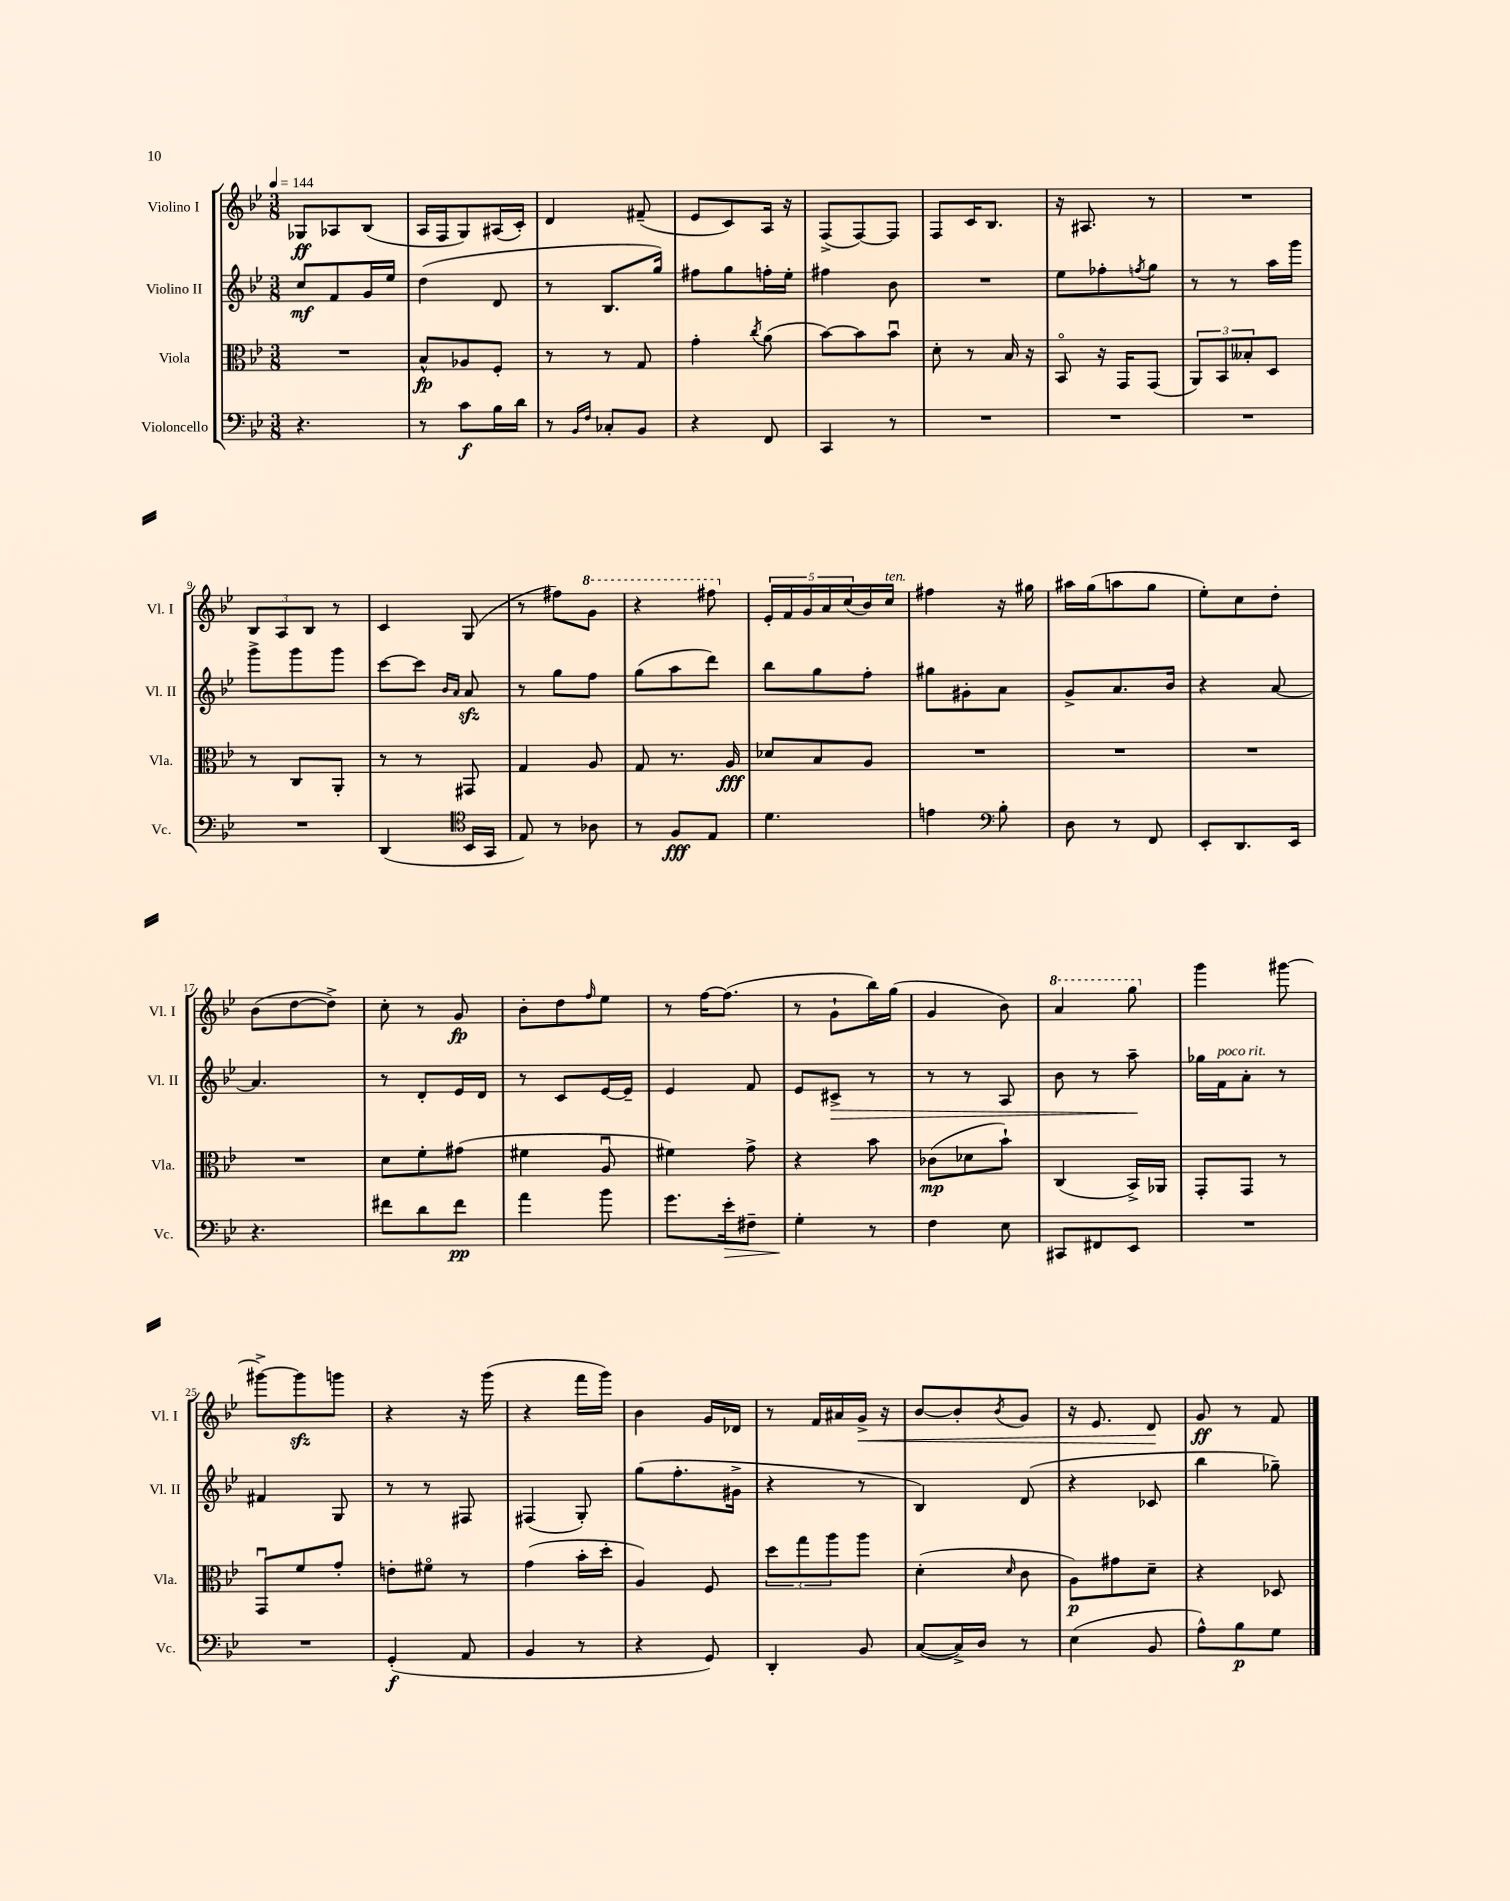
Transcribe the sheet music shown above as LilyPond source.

<<
\new StaffGroup <<
\new Staff = "s0" \with { instrumentName = "Violino I" shortInstrumentName = "Vl. I" } {
    \clef treble \key bes \major \numericTimeSignature \time 3/8 \tempo 4 = 144
    ges8\ff aes8 bes8( |
    a16 f16 g8) ais16( c'16-.) |
    d'4 fis'8--( |
    ees'8 c'8) a16 r16 |
    f8->( f8~) f8 |
    f8 c'16 bes8. |
    r16 ais8. r8 |
    R4. |
    \tuplet 3/2 { bes8 a8 bes8 } r8 |
    c'4 g8( |
    r8 fis''8) \ottava #1 g''8 |
    r4 fis'''8 \ottava #0 |
    \tuplet 5/4 { ees'16-. f'16 g'16 a'16 c''16( } bes'16) c''16^\markup { \italic "ten." } |
    fis''4 r16 gis''16 |
    ais''16 g''16( a''8 g''8 |
    ees''8-.) c''8 d''8-. |
    bes'8( d''8~ d''8->) |
    c''8-. r8 g'8\fp |
    bes'8-. d''8 \grace { f''16 } ees''8 |
    r8 f''16~ f''8.( |
    r8 g'8-! bes''16) g''16( |
    g'4 bes'8) |
    \ottava #1 a''4 g'''8 \ottava #0 |
    g'''4 gis'''8~ |
    gis'''8~-> gis'''8\sfz g'''8 |
    r4 r16 g'''16( |
    r4 f'''16 g'''16) |
    bes'4 g'16 des'16 |
    r8 f'16 ais'16 g'16->\< r16 |
    bes'8~ bes'8-. \acciaccatura { bes'8 } g'8 |
    r16 ees'8. d'8\! |
    g'8\ff r8 f'8 \bar "|." |
}
\new Staff = "s1" \with { instrumentName = "Violino II" shortInstrumentName = "Vl. II" } {
    \clef treble \key bes \major \numericTimeSignature \time 3/8
    c''8\mf f'8 g'16 ees''16 |
    d''4( d'8 |
    r8 bes8. g''16) |
    fis''8 g''8 f''16-. ees''16-. |
    fis''4 bes'8 |
    R4. |
    ees''8 fes''8-. \acciaccatura { f''8 } g''8 |
    r8 r8 a''16 g'''16 |
    g'''8-> g'''8 g'''8 |
    c'''8~ c'''8 \grace { bes'16 a'16 } a'8\sfz |
    r8 g''8 f''8 |
    g''8( a''8 d'''8) |
    bes''8 g''8 f''8-. |
    gis''8 gis'8-. a'8 |
    g'8-> a'8. bes'16 |
    r4 a'8~ |
    a'4. |
    r8 d'8-. ees'16 d'16 |
    r8 c'8 ees'16~ ees'16-- |
    ees'4 f'8 |
    ees'8 cis'8->\> r8 |
    r8 r8 a8 |
    bes'8 r8 a''8--\! |
    ges''16 f'16^\markup { \italic "poco rit." } a'8-. r8 |
    fis'4 g8 |
    r8 r8 fis8 |
    fis4( g8-.) |
    g''8( f''8.-. gis'16-> |
    r4 r8 |
    bes4) d'8( |
    r4 ces'8 |
    bes''4 ges''8--) \bar "|." |
}
\new Staff = "s2" \with { instrumentName = "Viola" shortInstrumentName = "Vla." } {
    \clef alto \key bes \major \numericTimeSignature \time 3/8
    R4. |
    bes8-^\fp aes8 f8-. |
    r8 r8 g8 |
    g'4-. \acciaccatura { c''8 } a'8( |
    bes'8~) bes'8 bes'8\downbow |
    d'8-. r8 bes16 r16 |
    bes,8\flageolet r16 g,16 g,8( |
    \tuplet 3/2 { a,8) bes,8 beses8-. } d8 |
    r8 c8 a,8-. |
    r8 r8 gis,8 |
    g4 a8 |
    g8 r8. a16\fff |
    des'8 bes8 a8 |
    R4. |
    R4. |
    R4. |
    R4. |
    d'8 f'8-. gis'8( |
    fis'4 a8\downbow |
    fis'4) g'8-> |
    r4 bes'8 |
    ces'8\mp( des'8 bes'8-!) |
    c4( bes,16->) aes,16 |
    g,8-. g,8 r8 |
    g,8\downbow f'8 g'8-. |
    e'8-. fis'8\flageolet r8 |
    g'4( bes'16-. d''16-. |
    a4) f8 |
    \tuplet 3/2 { d''8 g''8 a''8 } a''8 |
    d'4-.( \grace { d'16 } c'8 |
    a8\p) gis'8 d'8-- |
    r4 des8 \bar "|." |
}
\new Staff = "s3" \with { instrumentName = "Violoncello" shortInstrumentName = "Vc." } {
    \clef bass \key bes \major \numericTimeSignature \time 3/8
    r4. |
    r8 c'8\f bes16 d'16 |
    r8 \grace { bes,16 f16 } ces8-. bes,8 |
    r4 f,8 |
    c,4 r8 |
    R4. |
    R4. |
    R4. |
    R4. |
    d,4( \clef tenor bes,16 g,16 |
    ees8) r8 aes8 |
    r8 f8\fff ees8 |
    d'4. |
    e'4 \clef bass bes8-. |
    d8 r8 f,8 |
    ees,8-. d,8. ees,16 |
    r4. |
    fis'8 d'8 fis'8\pp |
    a'4 bes'8 |
    g'8. ees'16-.\> fis8-- |
    g4-.\! r8 |
    f4 ees8 |
    cis,8 fis,8 ees,8 |
    R4. |
    R4. |
    g,4-.\f( a,8 |
    bes,4 r8 |
    r4 g,8) |
    d,4-. bes,8 |
    c8~( c16->) d16 r8 |
    ees4( bes,8 |
    a8-^) bes8\p g8 \bar "|." |
}
>>
>>
